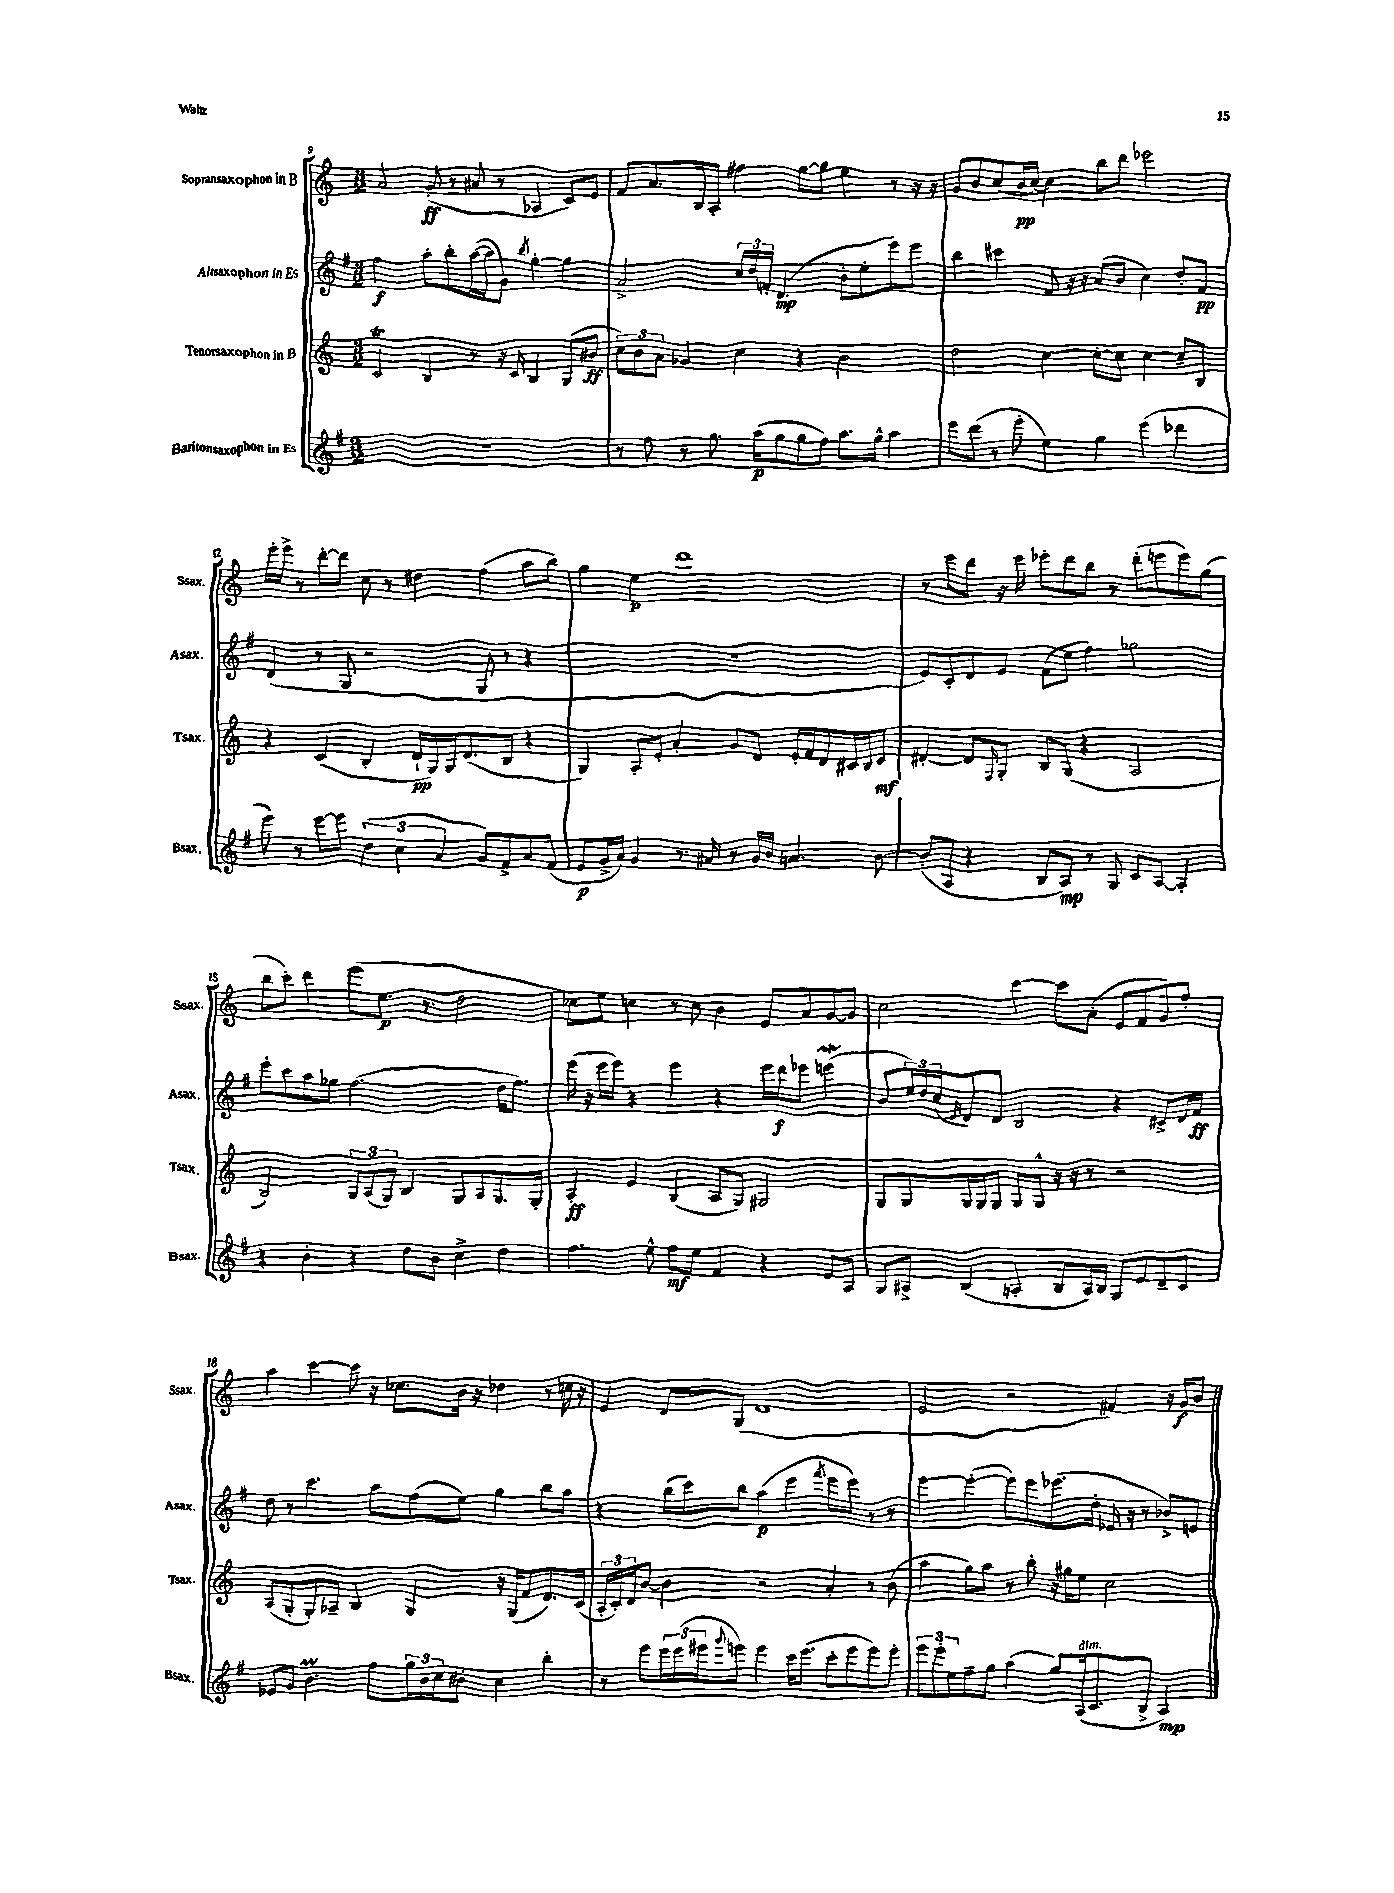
<<
\new StaffGroup <<
\new Staff = "s0" \with { instrumentName = "Sopransaxophon in B" shortInstrumentName = "Ssax." } {
    \clef treble \key c \major \numericTimeSignature \time 3/2
    a'2 g'8-.\ff( r8 ais'8 r8 aes4 c'8) e'8 |
    f'8 a'8. b16 a8-. fis''4 g''8~ g''8 e''4 r8 r16 r16 |
    g'8 b'8 c''8( b'16\pp c''16~) c''4 b''8 d'''8 ees'''2 |
    e'''16-. e'''16-> r8 d'''8~-. d'''8 c''8 r8 dis''4 f''4( a''8 b''8) |
    g''4 e''4\p d'''1 |
    r8 e'''8 d'''8 r16 e'''16 ees'''8-. d'''8 b''8 r8 d'''8-.( e'''8 e'''8) g''8( |
    b''8 c'''8-.) d'''4 e'''8( e''8.\p r8. d''2 |
    ces''8) e''8 c''4 r8 c''8 b'4 e'8 a'8 g'8~ g'8 |
    c''2 c'''4~ c'''8 a'8-.( e'8 f'8 g'8) f''8-. |
    a''4 c'''4~ c'''8 r16 ces''8. b'16 r16 des''4 r8 c''16 r16 |
    e'4 d'8 g8( d'1 |
    e'2 r2 fis'4) r16 g'16\f b'8 \bar "|." |
}
\new Staff = "s1" \with { instrumentName = "Altsaxophon in Es" shortInstrumentName = "Asax." } {
    \clef treble \key g \major \numericTimeSignature \time 3/2
    fis''2\f a''8-. b''8-. a''16~( a''16 g'8) \acciaccatura { b''8 } g''4~-. g''4 |
    a'2-> \tuplet 3/2 { c''16 d''16 f'16-. } d'4.\mp( b'8-. e''8-. e'''8) e'''8 |
    b''4 cis'''4 fis'8 r16 r16 a'8( b'8 c''4) d''8-. fis'8\pp |
    d'4( r8 g8 r2 g8 r8 r4 |
    R1. |
    e'8) c'8-. d'8 e'8 fis'8( e''8 fis''4) ges''2 |
    e'''8-. c'''8 a''8 ges''8 fis''2.( d''16 fis''8.) |
    e'''16( r16 e'''16 e'''16) r4 e'''4 r4 e'''16 d'''16\f ees'''8 e'''4\mordent( |
    b'8 \tuplet 3/2 { e''16) d''16 c''16( } \grace { e'16 } d'8) d'8 b2 r4 cis'8-> d'16 fis'16\ff |
    d''8 r8 c'''4. a''8 fis''8( e''8) g''4 b''8 a''8 |
    r4 b''16( c'''16) b''8 a''4\p( e'''4 \acciaccatura { fis'''8 } e'''8 e'''8) r8 r8 |
    e'''4~ e'''4~-.( e'''8) e'''8 ees'''8.( d''16-. ees'16 r16 r8 bes'8->) e'8 \bar "|." |
}
\new Staff = "s2" \with { instrumentName = "Tenorsaxophon in B" shortInstrumentName = "Tsax." } {
    \clef treble \key c \major \numericTimeSignature \time 3/2
    c'2\trill b4 r8 r16 c'16 b4 g8( bis'8\ff |
    \tuplet 3/2 { c''8) b'8 a'8 } ges'4 c''4 r4 b'2 |
    d''2 c''4~ c''8~-. c''8 c''4~ c''8-- b8 |
    r4 c'4( b4-. d'16-!\pp g16) g16 d'8.( b8 r4 |
    g4) a8-. e'8-. a'4-. g'8 d'8 e'16-. f'16 d'8 cis'16 b16 cis'8\mf |
    dis'4~-. dis'8 \grace { f16 } g8-. b8 g8( r4 a2 |
    b2) \tuplet 3/2 { g8 a8( g8) } b4 g8 a8 g8. g16-. |
    a4-.\ff e'4 b4( a8 g8) gis2 |
    g8 g8 g16 g16 g8 g8 g8-^ r16 r16 r8 r2 |
    a8( g8-. g8-.) aes8-- b4 g4 r16 g16( f'8 d'8.) c'16( |
    \tuplet 3/2 { a16-. c'16-.) d'16 } b'8~ b'4 r2 a'4-. r8 b'8( |
    a''4 g''8) a''8 r8 b''8-. r16 gis''16 e''8 c''2 \bar "|." |
}
\new Staff = "s3" \with { instrumentName = "Baritonsaxophon in Es" shortInstrumentName = "Bsax." } {
    \clef treble \key g \major \numericTimeSignature \time 3/2
    R1. |
    r8 fis''8 r8 g''8. a''16\p( g''8 g''8 fis''8) a''8. g''16-^ a''4 |
    e'''8 d'''8( r8 e'''8-. e''4) g''4 e'''4( des'''4 |
    e'''8) r8 e'''8~ e'''8 \tuplet 3/2 { d''4( c''4 a'4 } g'8) fis'8-> a'8 fis'8( |
    e'8\p g'16-> a'16) g'4 r8. ais'16 r8 g'16 b'16 a'4. b'8~ |
    b'8-.( a8 r4 b8 a8\mp) r8 g8 c'8 a8~ a4-. |
    r4 b'4-. r4 d''8 b'8 c''4-> d''4 |
    fis''4. e''8-^ fis''8\mf e''8 fis'4 r4 e'8 a8 |
    g8 ais8-> b4( a4-. b8 a16) b16 g8 e'8 d'8-- c'8 |
    ees'8 g'8 b'4.\prall fis''8 \tuplet 3/2 { g''16 b'16 c''16 } bis'8-. c''4 b''4-. |
    r8 e'''8 \tuplet 3/2 { e'''16 e'''16( eis'''16 } \appoggiatura { g'''8 } e'''8) e'''4 c'''16 e'''8.( c'''8-. e'''8 e'''8) e'''8-. |
    \tuplet 3/2 { e'''8 e'''8-. e''8 } fis''8-- g''8 a''4( g''8) a16^\markup { \italic "dim." }( c'8. b8-> a4\mp) \bar "|." |
}
>>
>>
\layout { \context { \Score currentBarNumber = #9 } }
